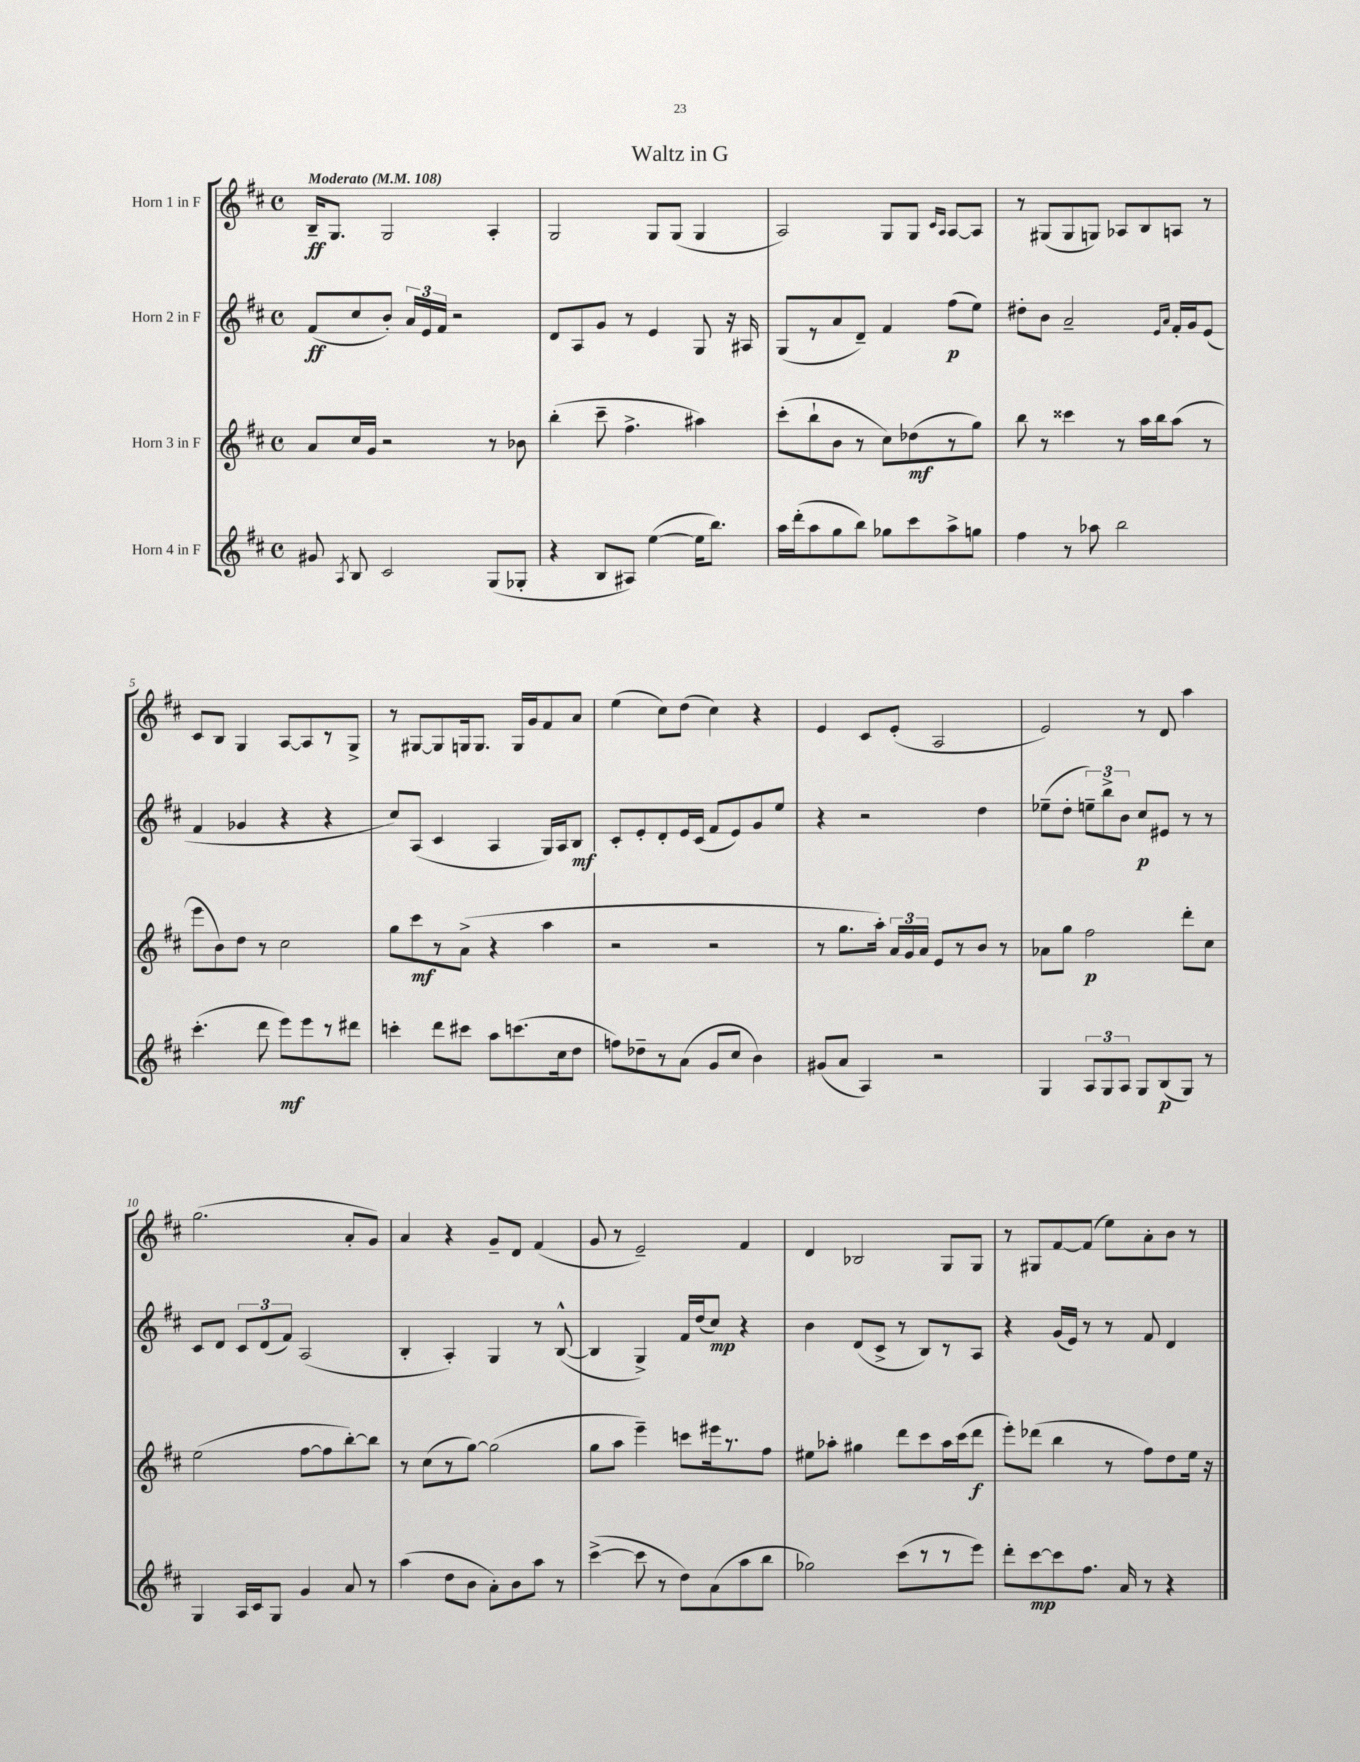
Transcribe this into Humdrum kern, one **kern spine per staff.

**kern	**kern	**kern	**kern
*staff4	*staff3	*staff2	*staff1
*clefG2	*clefG2	*clefG2	*clefG2
*k[f#c#]	*k[f#c#]	*k[f#c#]	*k[f#c#]
*M4/4	*M4/4	*M4/4	*M4/4
*met(c)	*met(c)	*met(c)	*met(c)
*MM108	*MM108	*MM108	*MM108
8g#	8a	(8f#	16B~
.	.	.	8.G
8qA	.	.	.
8B	16cc#	8cc#	.
.	16g	.	.
2c#	2r	8b')	2G
.	.	24a	.
.	.	24e	.
.	.	24f#	.
.	.	2r	.
(8G	8r	.	4A'
8G-'	8b-	.	.
=	=	=	=
4r	(4bb'	8d	2G
.	.	8A	.
8B	8ccc#~	8g	.
8A#)	4.ff#^	8r	.
([4ee	.	4e	8G
.	.	.	(8G
16ee]	4aa#)	8G	4G
8.bb)	.	.	.
.	.	16r	.
.	.	16A#	.
=	=	=	=
16aa	(8ccc#'	(8G	2A)
(16ddd'	.	.	.
8aa	8bb`	8r	.
8gg	8b	8a	.
8bb)	8r	8d~)	.
8gg-	8cc#)	4f#	8G
8ccc#	(8dd-	.	8G
.	.	.	16qqc#
.	.	.	16qqA
8aa^	8r	(8ff#	[8A
8gg	8gg)	8ee)	8A]
=	=	=	=
4ff#	8bb	8dd#'	8r
.	8r	8b	(8G#
8r	4ccc##	2a~	8G#
8aa-	.	.	8G)
2bb	8r	.	8A-
.	16aa	.	8B
.	16bb	.	.
.	.	16qqe	.
.	.	16qqa	.
.	(8aa	16f#'	8A
.	.	16g	.
.	8r	(8e	8r
=	=	=	=
(4.ccc#'	8eee	4f#	8c#
.	8b)	.	8B
.	8dd	4g-	4G
8ddd	8r	.	.
8eee)	2cc#	4r	[8A
8eee	.	.	8A]
8r	.	4r	8r
8ddd#	.	.	8G^
=	=	=	=
4ccc'	8gg	8cc#)	8r
.	8ccc#	(8A	[8G#
8ddd	8r	4c#	8G#]
8ccc#	(8a^	.	16G
.	.	.	8.G
8aa	4r	4A	.
(8.ccc	.	.	16G
.	.	.	16g
.	4aa	16G)	8f#
16cc#	.	16A	.
8dd	.	8B	8a
=	=	=	=
8ff)	2r	8c#'	(4ee
8dd-~	.	8e'	.
8r	.	8d'	8cc#)
(8a	.	16e	(8dd
.	.	(16c#	.
8g	2r	8f#	4cc#)
8cc#	.	8e)	.
4b)	.	8g	4r
.	.	8ee	.
=	=	=	=
(8g#	8r	4r	4e
8a	8.gg	.	.
4A)	.	2r	8c#
.	16aa')	.	.
.	24a	.	(8e'
.	24g	.	.
.	24a	.	.
2r	8e	.	2A
.	8r	.	.
.	8b	4dd	.
.	8r	.	.
=	=	=	=
4G	8a-	(8ee-~	2e)
.	8gg	8dd'	.
12A	2ff#	12ee~)	.
12G	.	12bb^	.
12A	.	12b	.
8G	.	8cc#	8r
(8B	.	8e#	8d
8G)	8ddd'	8r	4aa
8r	8cc#	8r	.
=	=	=	=
4G	(2ee	8c#	(2.gg
.	.	8d	.
16A	.	12c#	.
16c#	.	.	.
.	.	(12d	.
8G	.	.	.
.	.	12f#)	.
4g	[8ff#	(2A	.
.	8ff#]	.	.
8a	[8bb')	.	8a'
8r	8bb]	.	8g)
=	=	=	=
(4aa	8r	4B'	4a
.	(8cc#	.	.
8dd	8r	4A')	4r
8b	[8gg)	.	.
8a')	(2gg]	4G	8g~
8b	.	.	8d
8aa	.	8r	(4f#
8r	.	([8B^^	.
=	=	=	=
([4ccc#^	8gg	4B]	8g
.	8aa	.	8r
8ccc#]	4eee~)	4G^)	2e~)
8r	.	.	.
8dd)	8ccc	16f#	.
.	.	(16dd	.
(8a	16eee#	8cc#)	.
.	8.r	.	.
8aa	.	4r	4f#
8bb	8ff#	.	.
=	=	=	=
2gg-)	8ee#	4b	4d
.	8aa-'	.	.
.	4gg#	(8d	2B-
.	.	8c#^	.
(8ccc#	8ddd	8r	.
8r	8ccc#	8B)	.
8r	16aa-	8r	8G
.	(16ccc#	.	.
8eee)	8ddd	8A	8G
=	=	=	=
8ddd'	8eee')	4r	8r
[8ccc#	(8ddd-	.	8G#
8ccc#]	4bb	(16g	[8f#
.	.	16e)	.
8.ff#	.	8r	(8f#]
.	8r	8r	8ee)
16a	.	.	.
8r	8ff#)	8f#	8a'
4r	8dd	4d	8b
.	16ee	.	8r
.	16r	.	.
==	==	==	==
*-	*-	*-	*-
